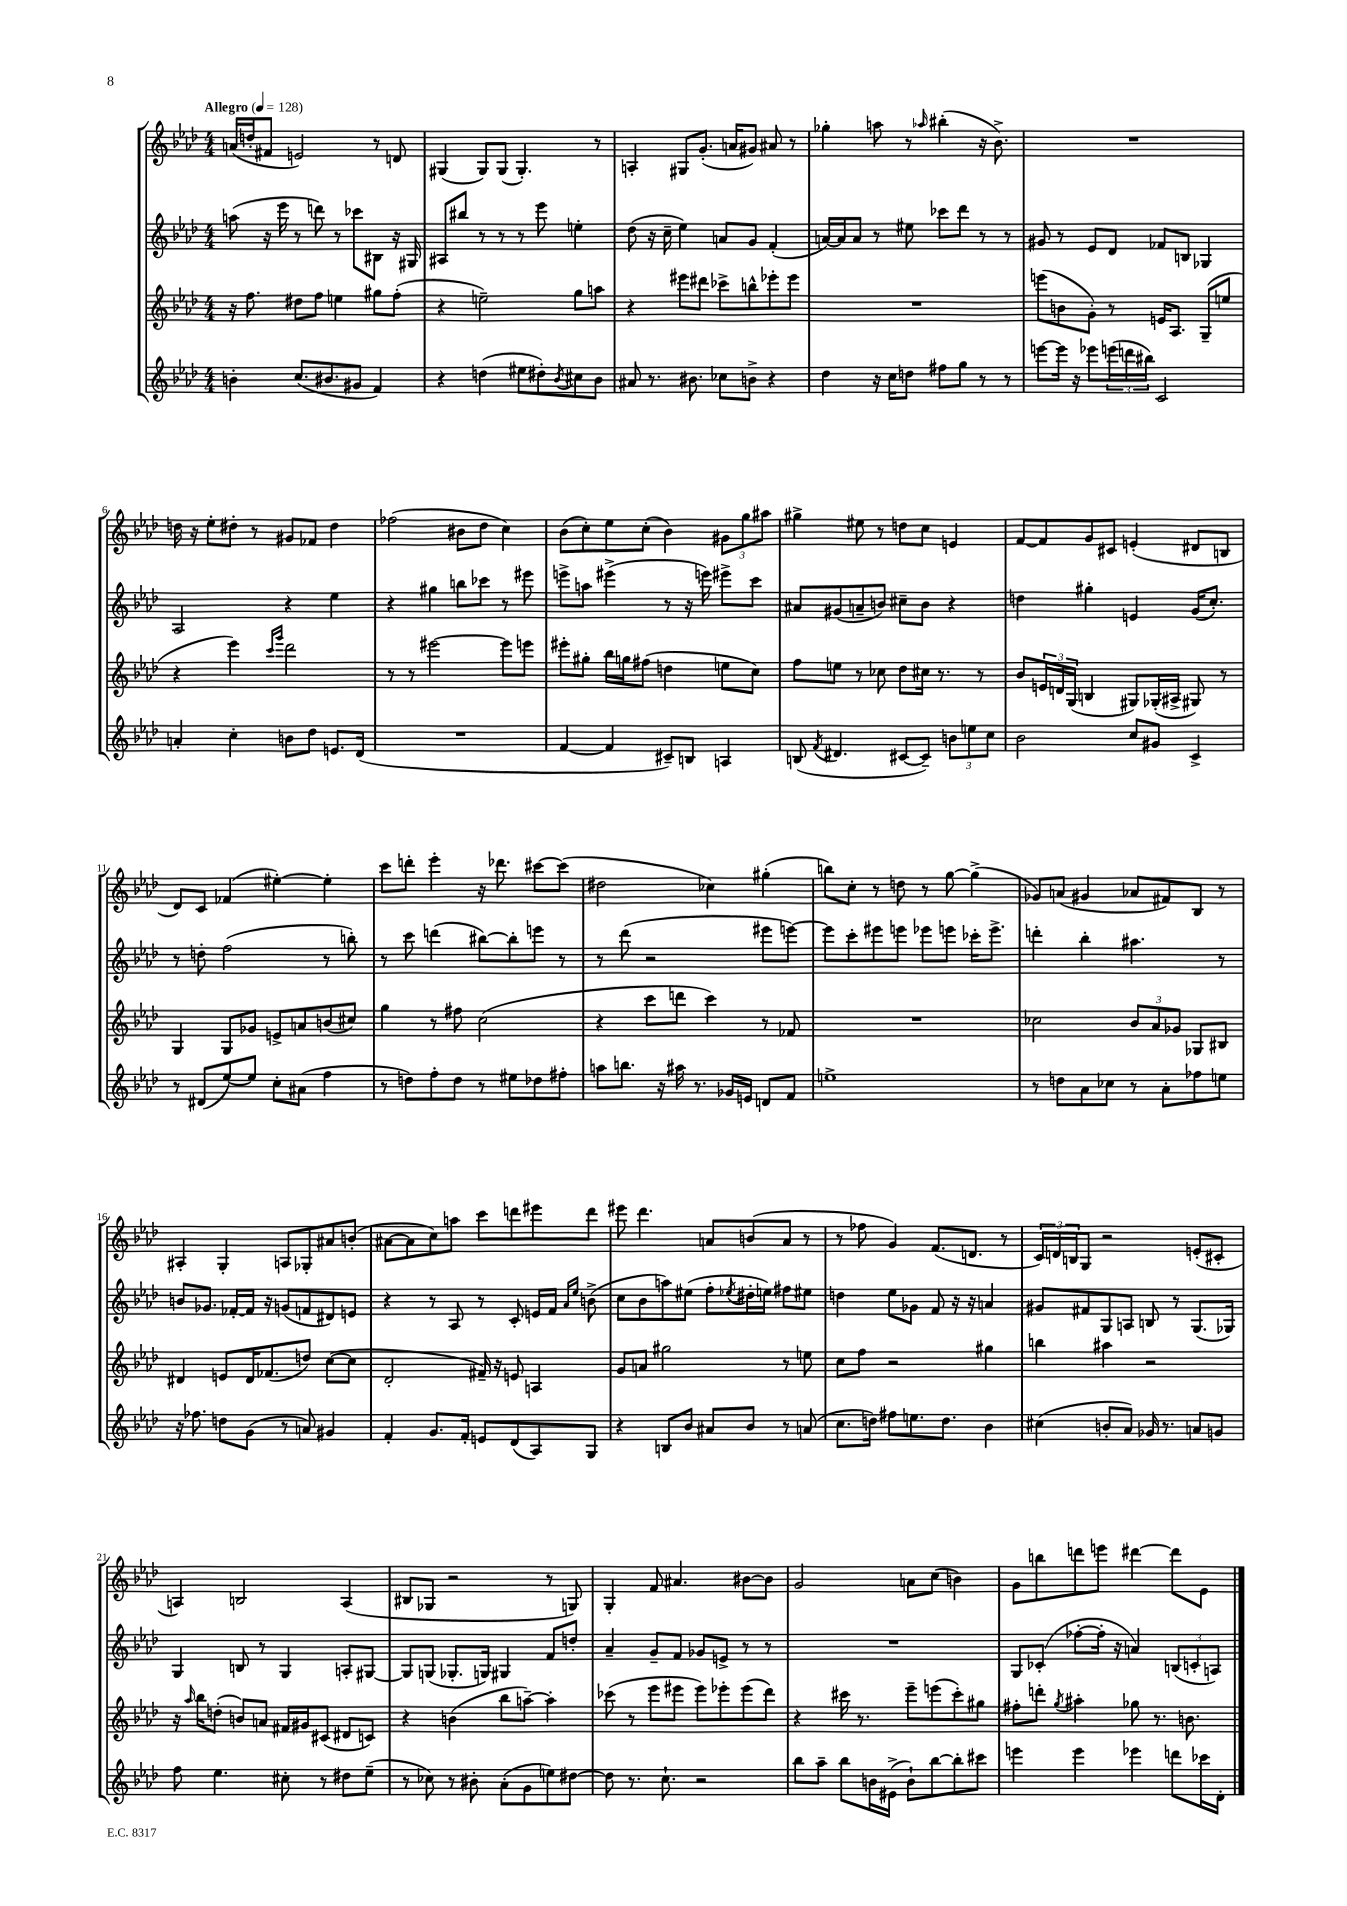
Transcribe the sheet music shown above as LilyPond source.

<<
\new StaffGroup <<
\new Staff = "s0" {
    \clef treble \key aes \major \numericTimeSignature \time 4/4 \tempo "Allegro" 4 = 128
    a'16( d''16-. fis'8 e'2) r8 d'8 |
    gis4( gis8) gis8( gis4.-.) r8 |
    a4-. gis8 g'8.-.( a'16 gis'8) ais'8 r8 |
    ges''4-. a''8 r8 \grace { aes''16 } bis''4-.( r16 bes'8.->) |
    R1 |
    d''16 r16 ees''8-. dis''8-. r8 gis'8 fes'8 dis''4 |
    fes''2( bis'8 des''8 c''4) |
    bes'8( c''8-.) ees''8 c''8-.( bes'4) \tuplet 3/2 { gis'8 g''8 ais''8 } |
    gis''4-> eis''8 r8 d''8 c''8 e'4 |
    f'8~ f'8 g'8 cis'8 e'4-.( dis'8 b8 |
    des'8) c'8 fes'4( eis''4~-.) eis''4-. |
    c'''8 d'''8-. ees'''4-. r16 des'''8. cis'''8~ cis'''8( |
    dis''2 ces''4) gis''4-.( |
    b''8) c''8-. r8 d''8 r8 g''8~ g''4->( |
    ges'8) a'8( gis'4 aes'8 fis'8) bes8 r8 |
    ais4-. g4-. a8 ges8-. ais'8 b'8-.( |
    ais'8~ ais'8 c''8) a''8 c'''8 d'''8 eis'''8 d'''8 |
    eis'''8 des'''4. a'8 b'8( a'8 r8 |
    r8 fes''8 g'4) f'8.( d'8. r8 |
    \tuplet 3/2 { c'16) d'16 b16 } g8 r2 e'8-.( cis'8-. |
    a4) b2 a4( |
    bis8 ges8 r2 r8 g8) |
    g4-. f'8 ais'4. bis'8~ bis'8 |
    g'2 a'8 c''8( b'4) |
    g'8 b''8 d'''8 e'''8 dis'''4~ dis'''8 ees'8 \bar "|." |
}
\new Staff = "s1" {
    \clef treble \key aes \major \numericTimeSignature \time 4/4
    a''8( r16 ees'''16 r8 d'''8) r8 ces'''8 bis8 r16 gis16 |
    ais8 bis''8 r8 r8 r8 ees'''8 e''4-. |
    des''8( r16 c''16-- ees''4) a'8 g'8 f'4-.( |
    a'16~) a'16 a'8 r8 eis''8 ces'''8 des'''8 r8 r8 |
    gis'8 r8 ees'8 des'8 fes'8 b8 ges4 |
    aes2 r4 ees''4 |
    r4 gis''4 b''8 ces'''8 r8 eis'''8 |
    e'''8-> a''8 eis'''4->( r8 r16 e'''16) eis'''8-> c'''8 |
    ais'8 gis'8( a'8-- b'8) cis''8-- b'8 r4 |
    d''4 gis''4-. e'4 g'16( c''8.-.) |
    r8 d''8-. f''2( r8 b''8-.) |
    r8 c'''8 d'''4( bis''8~) bis''8-. e'''8 r8 |
    r8 des'''8( r2 eis'''8 e'''8~) |
    e'''8 c'''8-. eis'''8 e'''8 ees'''8 e'''8 ces'''16-. e'''8.-> |
    d'''4-. bes''4-. ais''4. r8 |
    b'8 ges'8. fes'16~-. fes'16 r16 g'8( f'8 dis'8) e'8 |
    r4 r8 aes8 r8 c'8-. e'16 f'16 \grace { aes'16 ees''16 } b'8->( |
    c''8 bes'8 a''8) eis''8( f''8-. \acciaccatura { ees''8 } dis''16-. e''16) fis''8 eis''8 |
    d''4 ees''8 ges'8 f'8 r16 r16 a'4 |
    gis'8 fis'8 g8 a8 b8 r8 g8.( ges16) |
    g4 b8 r8 g4 a8-. gis8~ |
    gis8 g8( ges8.-. g16) gis4 f'8 d''8-. |
    aes'4-- g'8-- f'8 ges'8 e'8-> r8 r8 |
    R1 |
    g8 ces'8-.( fes''8~-. fes''16-. r16 a'4) \tuplet 3/2 { b8( c'8-. a8) } \bar "|." |
}
\new Staff = "s2" {
    \clef treble \key aes \major \numericTimeSignature \time 4/4
    r16 f''8. dis''8 f''8 e''4 gis''8 f''8-.( |
    r4 e''2--) g''8 a''8 |
    r4 eis'''8 dis'''8 ces'''8-> b''8-^ ees'''8-. ees'''8 |
    R1 |
    e'''8( b'8 g'8-.) r8 e'16 aes8. g8--( e''8 |
    r4 ees'''4) \grace { c'''16 g'''16 } des'''2 |
    r8 r8 eis'''2~ eis'''8 e'''8 |
    eis'''8-. gis''8-. bes''16 g''16 fis''8( d''4 e''8 c''8) |
    f''8 e''8 r8 ces''8 des''8 cis''16 r8. r8 |
    bes'8 \tuplet 3/2 { e'16 d'16 g16( } b4 gis8) ges16-.( ais16-> gis8) r8 |
    g4 g8 ges'8 e'8-> a'8 b'8( cis''8) |
    g''4 r8 fis''8 c''2( |
    r4 c'''8 d'''8 c'''4) r8 fes'8 |
    R1 |
    ces''2 \tuplet 3/2 { bes'8 aes'8 ges'8 } ges8 bis8 |
    dis'4 e'8 dis'16 fes'8.( d''8) c''8~( c''8 |
    des'2-. fis'16--) r16 e'8 a4 |
    g'8 a'8 gis''2 r8 e''8 |
    c''8 f''8 r2 gis''4 |
    b''4 ais''4 r2 |
    r16 \grace { aes''16 } bes''16 d''8-.( b'8) a'8 fis'16 gis'16 cis'8( dis'8 c'8) |
    r4 b'4( bes''8 a''8~--) a''4-. |
    ces'''8( r8 ees'''8 eis'''8 eis'''8) ees'''8-. ees'''8( des'''8) |
    r4 cis'''16 r8. ees'''8-- e'''8( cis'''8-.) gis''8 |
    fis''8-. d'''8-. \acciaccatura { g''8 } ais''4-. ges''8 r8. b'8. \bar "|." |
}
\new Staff = "s3" {
    \clef treble \key aes \major \numericTimeSignature \time 4/4
    b'4-. c''8.( bis'8. gis'8 f'4) |
    r4 d''4( eis''8 dis''8-.) \acciaccatura { bes'8 } cis''8 bes'8 |
    ais'8 r8. bis'8. ces''8 b'8-> r4 |
    des''4 r16 c''16 d''8 fis''8 g''8 r8 r8 |
    e'''8~ e'''16 r16 ees'''8 \tuplet 3/2 { e'''16( d'''16 bis''16) } c'2 |
    a'4-. c''4-. b'8 des''8 e'8. des'16( |
    R1 |
    f'4~ f'4 cis'8--) b8 a4 |
    b8( \acciaccatura { f'8 } dis'4. cis'8~ cis'8--) \tuplet 3/2 { b'8 e''8 c''8 } |
    bes'2 c''8 gis'8 c'4-> |
    r8 dis'8( ees''8~) ees''8 c''8-. ais'8( f''4 |
    r8 d''8) f''8-. d''8 r8 eis''8 des''8 fis''8-. |
    a''8 b''8. r16 ais''16 r8. ges'16 e'16 d'8 f'8 |
    e''1-> |
    r8 d''8 aes'8 ces''8 r8 aes'8-. fes''8 e''8 |
    r16 fes''8. d''8 g'8( r8 a'8) gis'4 |
    f'4-. g'8. f'16-. e'8 des'8( aes8) g8 |
    r4 b8 bes'8 ais'8 bes'8 r8 a'8( |
    c''8. d''16) fis''8 e''8. d''8. bes'4 |
    cis''4( b'8-. aes'8) ges'16 r8. a'8 g'8 |
    f''8 ees''4. cis''8-. r8 dis''8 ees''8--( |
    r8 ces''8) r8 bis'8-. aes'8-.( g'8 e''8) dis''8~ |
    dis''8 r8. c''8.-! r2 |
    bes''8 aes''8-- bes''8 b'16 eis'16->( b'8-!) bes''8~ bes''8-. cis'''8 |
    e'''4 e'''4 ees'''4 d'''8 ces'''16 des'16-. \bar "|." |
}
>>
>>
